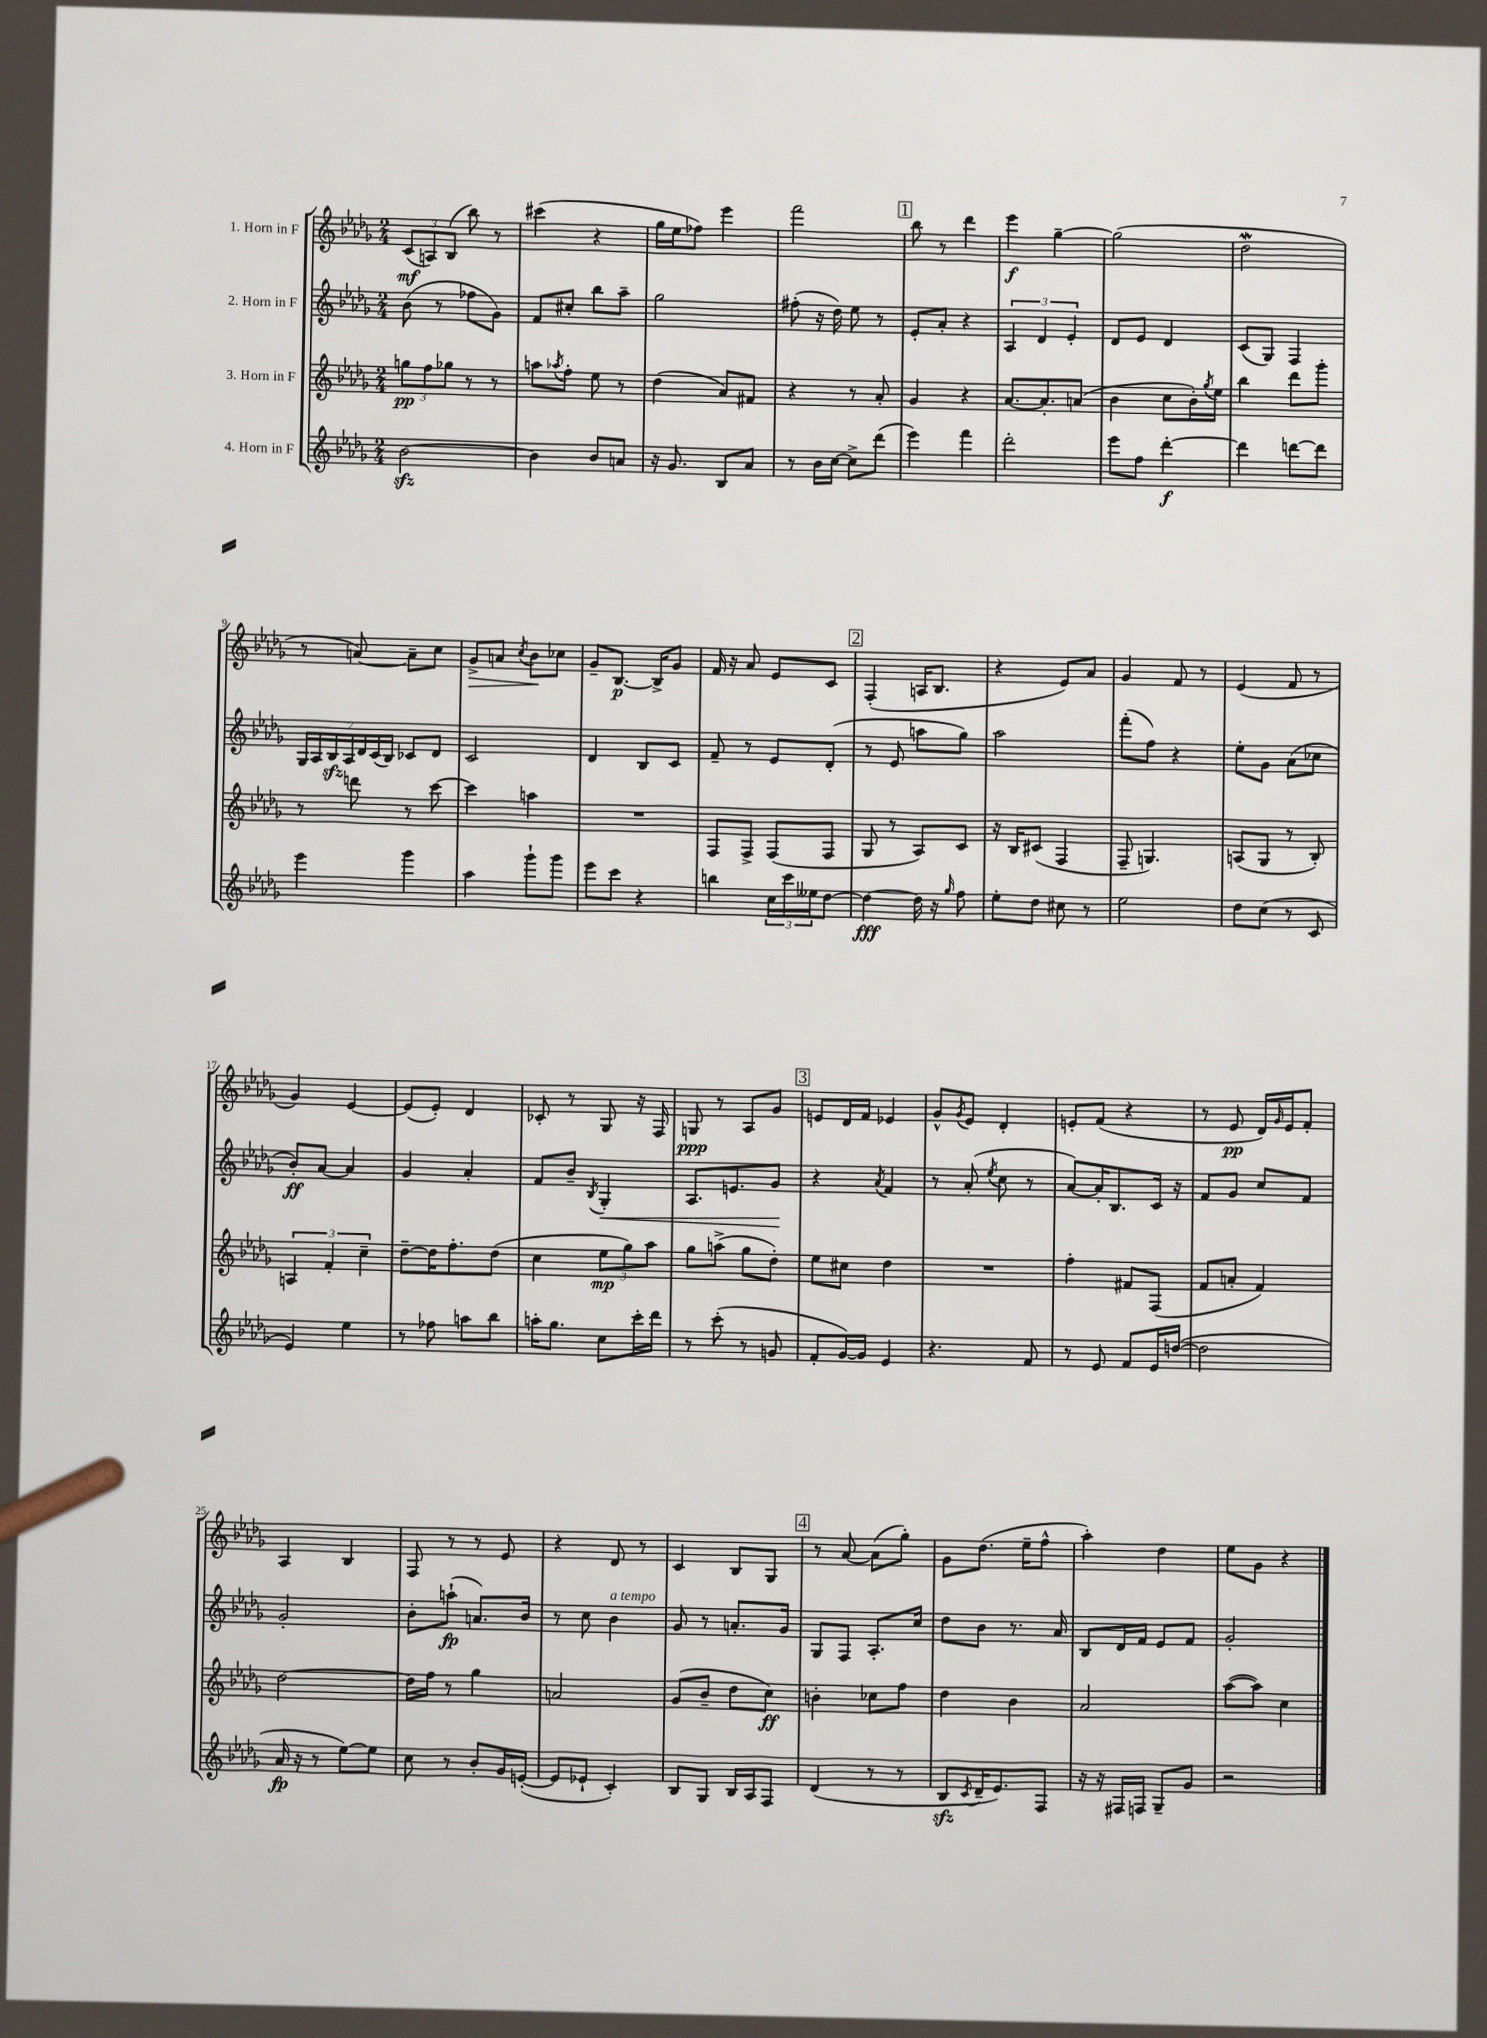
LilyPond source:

<<
\new StaffGroup <<
\new Staff = "s0" \with { instrumentName = "1. Horn in F" } {
    \clef treble \key des \major \numericTimeSignature \time 2/4
    \tuplet 3/2 { c'8\mf( a8) bes8( } bes''8) r8 |
    cis'''4( r4 |
    ges''16 ees''16 fes''8) ees'''4 |
    f'''2 |
    \mark \markup { \box "1" } bes''8 r8 des'''4 |
    ees'''4\f ges''4~-- |
    ges''2( |
    des''2\mordent |
    r8 a'8~) a'8-- c''8 |
    ges'8->\> a'8 \acciaccatura { c''8 } bes'8\! ces''8 |
    ges'8-- bes8.~\p bes16-> ges'8 |
    f'16 r16 aes'8 ees'8 c'8 |
    \mark \markup { \box "2" } f4-.( a16 bes8. |
    r4 ees'8) aes'8 |
    ges'4 f'8 r8 |
    ees'4( f'8 r8 |
    ges'4) ees'4~ |
    ees'8( ees'8-.) des'4 |
    ces'8-. r8 ges8 r16 f16 |
    g8\ppp r8 aes8 ges'8 |
    \mark \markup { \box "3" } e'8 des'16 f'16 ees'4 |
    ges'8-^ \acciaccatura { ges'8 } ees'8 des'4-. |
    e'8-. f'8( r4 |
    r8 ees'8\pp des'16) \grace { ges'16 } ees'16 f'8-. |
    aes4 bes4 |
    f8 r8 r8 ees'8 |
    r4 des'8 r8 |
    c'4 bes8 ges8 |
    \mark \markup { \box "4" } r8 aes'8~ aes'8( ges''8-.) |
    ges'8 des''8.( ees''16-- f''8-^ |
    aes''4-.) des''4 |
    ees''8 ges'8 r4 \bar "|." |
}
\new Staff = "s1" \with { instrumentName = "2. Horn in F" } {
    \clef treble \key des \major \numericTimeSignature \time 2/4
    bes'8( r8 fes''8 ges'8) |
    f'8 cis''8-. bes''8 aes''8-- |
    ges''2 |
    fis''8-.( r16 des''16) ees''8 r8 |
    \mark \markup { \box "1" } ees'8-. aes'8-. r4 |
    \tuplet 3/2 { aes4 des'4 ees'4-. } |
    des'8 ees'8 des'4 |
    c'8( ges8) f4 |
    \tuplet 7/4 { ges16 aes16 bes16\sfz aes16 des'16 c'16( bes16) } ces'8 des'8 |
    c'2 |
    des'4 bes8 c'8 |
    f'8-- r8 ees'8 des'8-.( |
    \mark \markup { \box "2" } r8 ees'8 a''8 ges''8) |
    aes''2 |
    f'''8-.( f''8) r4 |
    ees''8-. ges'8 aes'8( ces''8 |
    bes'8-.\ff) aes'8~ aes'4 |
    ges'4 aes'4-. |
    f'8 bes'8-- \acciaccatura { bes8 } ges4-.\< |
    aes8. e'8. ges'8\! |
    \mark \markup { \box "3" } r4 \acciaccatura { aes'8 } f'4 |
    r8 aes'8-.( \acciaccatura { ees''8 } c''8 r8 |
    aes'8~) aes'16-. bes8. c'16 r16 |
    f'8 ges'8 c''8 f'8 |
    ges'2-. |
    bes'8-. a''8-!\fp( a'8.) bes'16 |
    r8 c''8 bes'4^\markup { \italic "a tempo" } |
    ges'8 r8 a'8.-. ges'16 |
    \mark \markup { \box "4" } ges8 f8 aes8.-. c''16 |
    des''8 bes'8 r8. aes'16 |
    bes8 des'16 f'16 ees'8 f'8 |
    ges'2-. \bar "|." |
}
\new Staff = "s2" \with { instrumentName = "3. Horn in F" } {
    \clef treble \key des \major \numericTimeSignature \time 2/4
    \tuplet 3/2 { g''8\pp f''8 ges''8 } r8 r8 |
    a''8 \acciaccatura { aes''8 } f''8-. ees''8 r8 |
    des''4( aes'8) fis'8 |
    r4 r8 aes'8-. |
    \mark \markup { \box "1" } ges'4 r4 |
    aes'8.~ aes'8.-. a'8( |
    bes'4 c''8 bes'16-.) \acciaccatura { ges''8 } ees''16 |
    bes''4 des'''8 ges'''8-. |
    r8 d'''8 r8 c'''8~ |
    c'''4 a''4 |
    R2 |
    f8 f8-> f8( f8 |
    \mark \markup { \box "2" } ges8 r8 aes8) c'8 |
    r16 bes16 cis'8( f4 |
    f8-- g4.) |
    a8( ges8 r8 bes8-.) |
    \tuplet 3/2 { a4 f'4-. c''4-- } |
    des''8~-- des''16 f''8.-. des''8( |
    c''4 \tuplet 3/2 { ees''8\mp ges''8) aes''8 } |
    ges''8 a''8->( ges''8 des''8-.) |
    \mark \markup { \box "3" } ees''8 cis''8 des''4 |
    R2 |
    f''4-. fis'8 f8( |
    f'8 a'8-. f'4) |
    des''2~ |
    des''16 f''16 r8 ges''4 |
    a'2 |
    ges'8( bes'8-- des''8 c''8\ff) |
    \mark \markup { \box "4" } b'4-. ces''8 f''8 |
    des''4 bes'4 |
    aes'2 |
    aes''8~( aes''8) c''4 \bar "|." |
}
\new Staff = "s3" \with { instrumentName = "4. Horn in F" } {
    \clef treble \key des \major \numericTimeSignature \time 2/4
    bes'2~\sfz |
    bes'4 bes'8 a'8 |
    r16 ges'8. bes8 aes'8 |
    r8 bes'16 c''16~ c''8-> des'''8( |
    \mark \markup { \box "1" } ees'''4) f'''4 |
    des'''2-. |
    ees'''8 f''8 des'''4~-.\f |
    des'''4 d'''8~ d'''8 |
    ees'''4 ges'''4 |
    aes''4 ges'''8-! ges'''8 |
    ees'''8 c'''8 r4 |
    b''4 \tuplet 3/2 { c''16 c'''16 eeses''16 } des''8~ |
    \mark \markup { \box "2" } des''4~\fff des''16 r16 \grace { ges''16 } f''8 |
    ees''8-. des''8 cis''8 r8 |
    ees''2 |
    des''8 c''8( r8 c'8 |
    ees'4) ees''4 |
    r8 fes''8 a''8 bes''8 |
    a''16-. ges''8. c''8 c'''16-. des'''16 |
    r8 c'''8-.( r8 g'8 |
    \mark \markup { \box "3" } f'8-. ges'16~) ges'16 ees'4 |
    r4. f'8 |
    r8 ees'8 f'8 ees'16 d''16~( |
    d''2 |
    aes'16\fp r16 r8 ees''8~) ees''8 |
    c''8 r8 bes'8-. ges'16 e'16~-.( |
    e'8 ees'8-! c'4-.) |
    bes8 ges8 bes16 aes16 f8 |
    \mark \markup { \box "4" } des'4( r8 r8 |
    bes8\sfz \acciaccatura { c'8 } des'16-- ees'8.) f8 |
    r16 r16 fis16 f16 ges8-- ges'8 |
    r2 \bar "|." |
}
>>
>>
